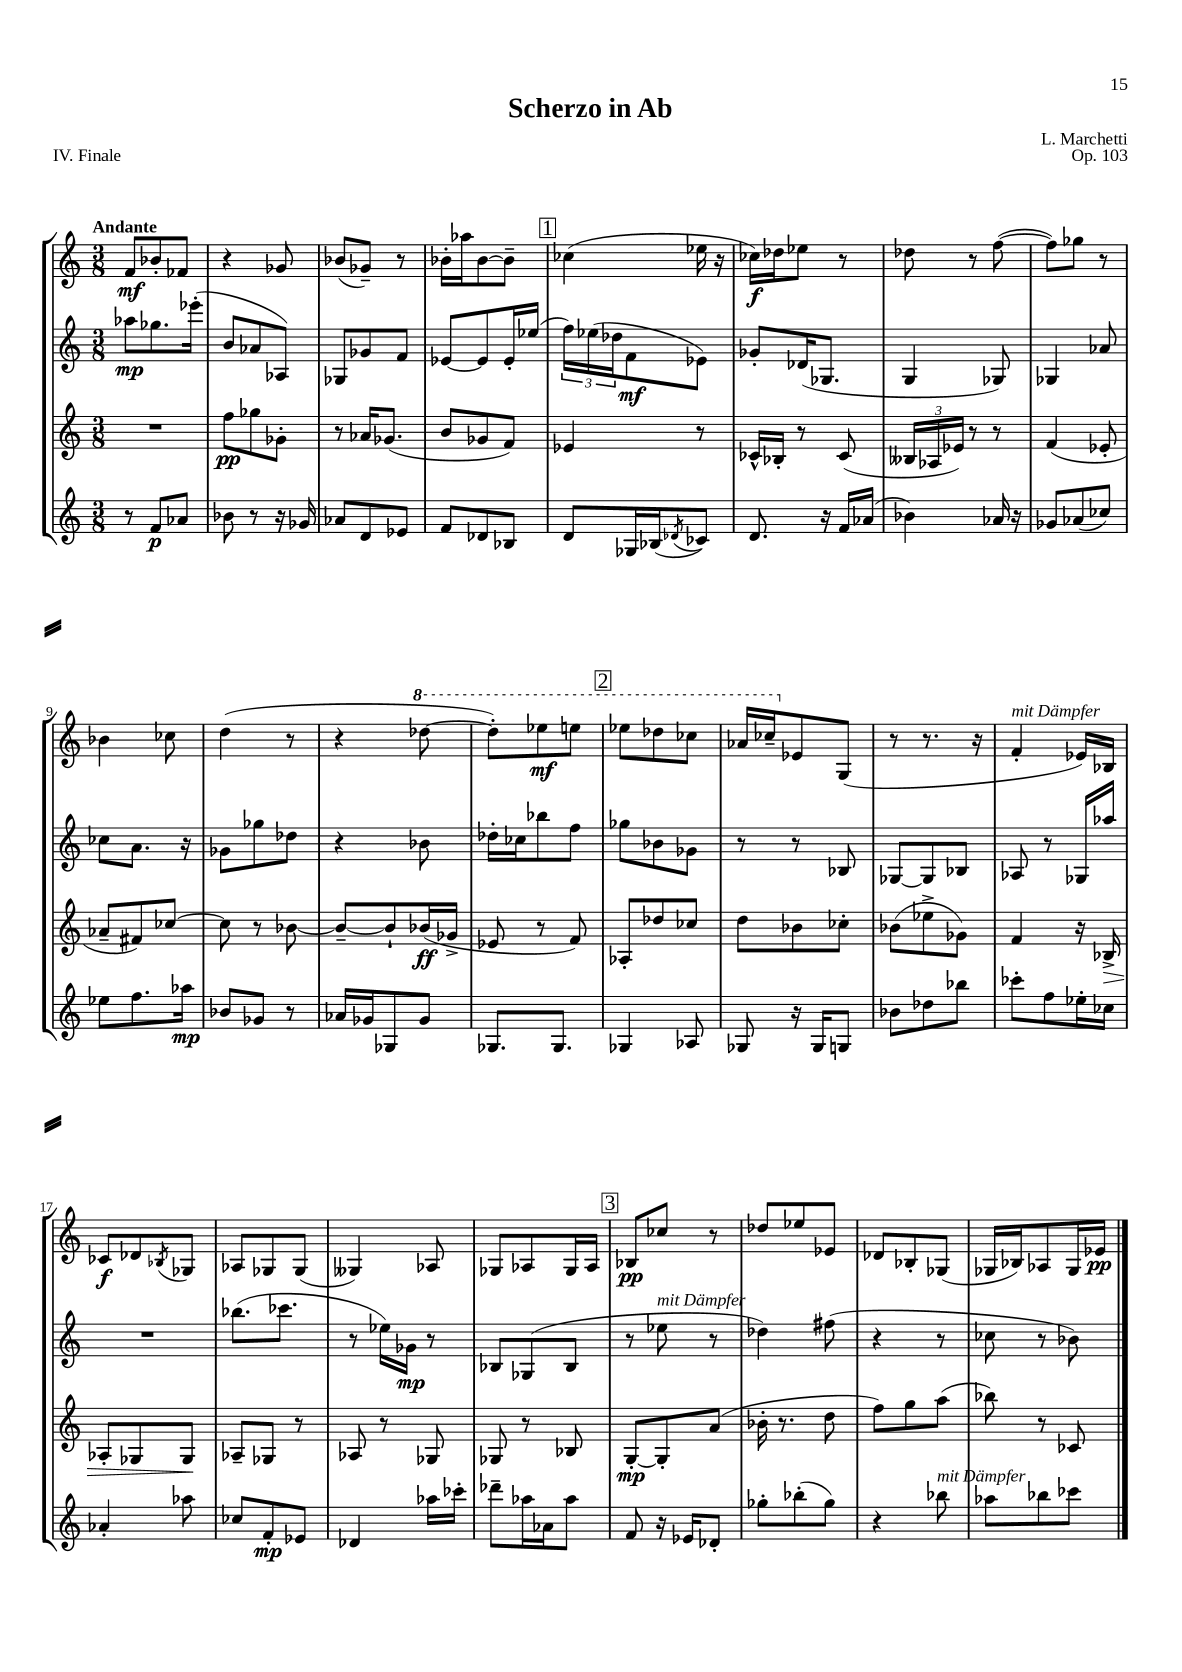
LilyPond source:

\header { title = "Scherzo in Ab" composer = "L. Marchetti" opus = "Op. 103" piece = "IV. Finale" }
<<
\new StaffGroup <<
\new Staff = "s0" {
    \clef treble \key c \major \numericTimeSignature \time 3/8 \tempo "Andante"
    f'8\mf bes'8-. fes'8 |
    r4 ges'8 |
    bes'8( ges'8--) r8 |
    bes'16-. aes''16 bes'8~ bes'8-- |
    \mark \markup { \box "1" } ces''4( ees''16 r16 |
    ces''16\f) des''16 ees''8 r8 |
    des''8 r8 f''8~( |
    f''8) ges''8 r8 |
    bes'4 ces''8 |
    d''4( r8 |
    r4 \ottava #1 des'''8~ |
    des'''8-.) ees'''8\mf e'''8 |
    \mark \markup { \box "2" } ees'''8 des'''8 ces'''8 |
    aes''16 ces'''16-- \ottava #0 ees'8 g8( |
    r8 r8. r16 |
    f'4-.^\markup { \italic "mit Dämpfer" } ees'16) bes16 |
    ces'8\f des'8 \acciaccatura { bes8 } ges8 |
    aes8 ges8 ges8( |
    geses4) aes8 |
    ges8 aes8 ges16 aes16 |
    \mark \markup { \box "3" } bes8\pp ces''8 r8 |
    des''8 ees''8 ees'8 |
    des'8 bes8-. ges8( |
    ges16 bes16) aes8 ges16 ees'16\pp \bar "|." |
}
\new Staff = "s1" {
    \clef treble \key c \major \numericTimeSignature \time 3/8
    aes''8\mp ges''8. ees'''16-.( |
    b'8 aes'8 aes8) |
    ges8 ges'8 f'8 |
    ees'8~ ees'8 ees'16-. ees''16( |
    \mark \markup { \box "1" } \tuplet 3/2 { f''16) ees''16( des''16 } f'8\mf ees'8) |
    ges'8-. des'16( ges8. |
    g4 ges8) |
    ges4 aes'8 |
    ces''8 a'8. r16 |
    ges'8 ges''8 des''8 |
    r4 bes'8 |
    des''16-. ces''16 bes''8 f''8 |
    \mark \markup { \box "2" } ges''8 bes'8 ges'8 |
    r8 r8 bes8 |
    ges8~ ges8 bes8 |
    aes8 r8 ges16 aes''16 |
    R4. |
    bes''8.( ces'''8. |
    r8 ees''16) ges'16\mp r8 |
    bes8 ges8( bes8 |
    \mark \markup { \box "3" } r8 ees''8^\markup { \italic "mit Dämpfer" } r8 |
    des''4) fis''8( |
    r4 r8 |
    ces''8 r8 bes'8) \bar "|." |
}
\new Staff = "s2" {
    \clef treble \key c \major \numericTimeSignature \time 3/8
    R4. |
    f''8\pp ges''8 ges'8-. |
    r8 aes'16 ges'8.( |
    b'8 ges'8 f'8) |
    \mark \markup { \box "1" } ees'4 r8 |
    ces'16-^ bes16-. r8 ces'8( |
    \tuplet 3/2 { beses16 aes16 ees'16) } r8 r8 |
    f'4( ees'8-. |
    aes'8-- fis'8) ces''8~ |
    ces''8 r8 bes'8~ |
    bes'8~-- bes'8-! bes'16\ff( ges'16-> |
    ees'8 r8 f'8) |
    \mark \markup { \box "2" } aes8-. des''8 ces''8 |
    d''8 bes'8 ces''8-. |
    bes'8( ees''8-> ges'8) |
    f'4 r16 bes16->\> |
    aes8-. ges8 ges8\! |
    aes8-- ges8 r8 |
    aes8 r8 ges8 |
    ges8 r8 bes8 |
    \mark \markup { \box "3" } g8~-.\mp g8-. a'8( |
    bes'16-. r8. d''8 |
    f''8) g''8 a''8( |
    bes''8) r8 ces'8 \bar "|." |
}
\new Staff = "s3" {
    \clef treble \key c \major \numericTimeSignature \time 3/8
    r8 f'8\p aes'8 |
    bes'8 r8 r16 ges'16 |
    aes'8 d'8 ees'8 |
    f'8 des'8 bes8 |
    \mark \markup { \box "1" } d'8 ges16 bes16( \acciaccatura { des'8 } ces'8) |
    d'8. r16 f'16 aes'16( |
    bes'4) aes'16 r16 |
    ges'8 aes'8( ces''8) |
    ees''8 f''8. aes''16\mp |
    bes'8 ges'8 r8 |
    aes'16 ges'16 ges8 ges'8 |
    ges8. ges8. |
    \mark \markup { \box "2" } ges4 aes8 |
    ges8 r16 ges16 g8 |
    bes'8 des''8 bes''8 |
    ces'''8-. f''8 ees''16-. ces''16 |
    aes'4-. aes''8 |
    ces''8 f'8-.\mp ees'8 |
    des'4 aes''16 ces'''16-. |
    des'''8-- aes''16 aes'16 aes''8 |
    \mark \markup { \box "3" } f'8 r16 ees'16 des'8-. |
    ges''8-. bes''8-.( ges''8) |
    r4 bes''8^\markup { \italic "mit Dämpfer" } |
    aes''8 bes''8 ces'''8 \bar "|." |
}
>>
>>
